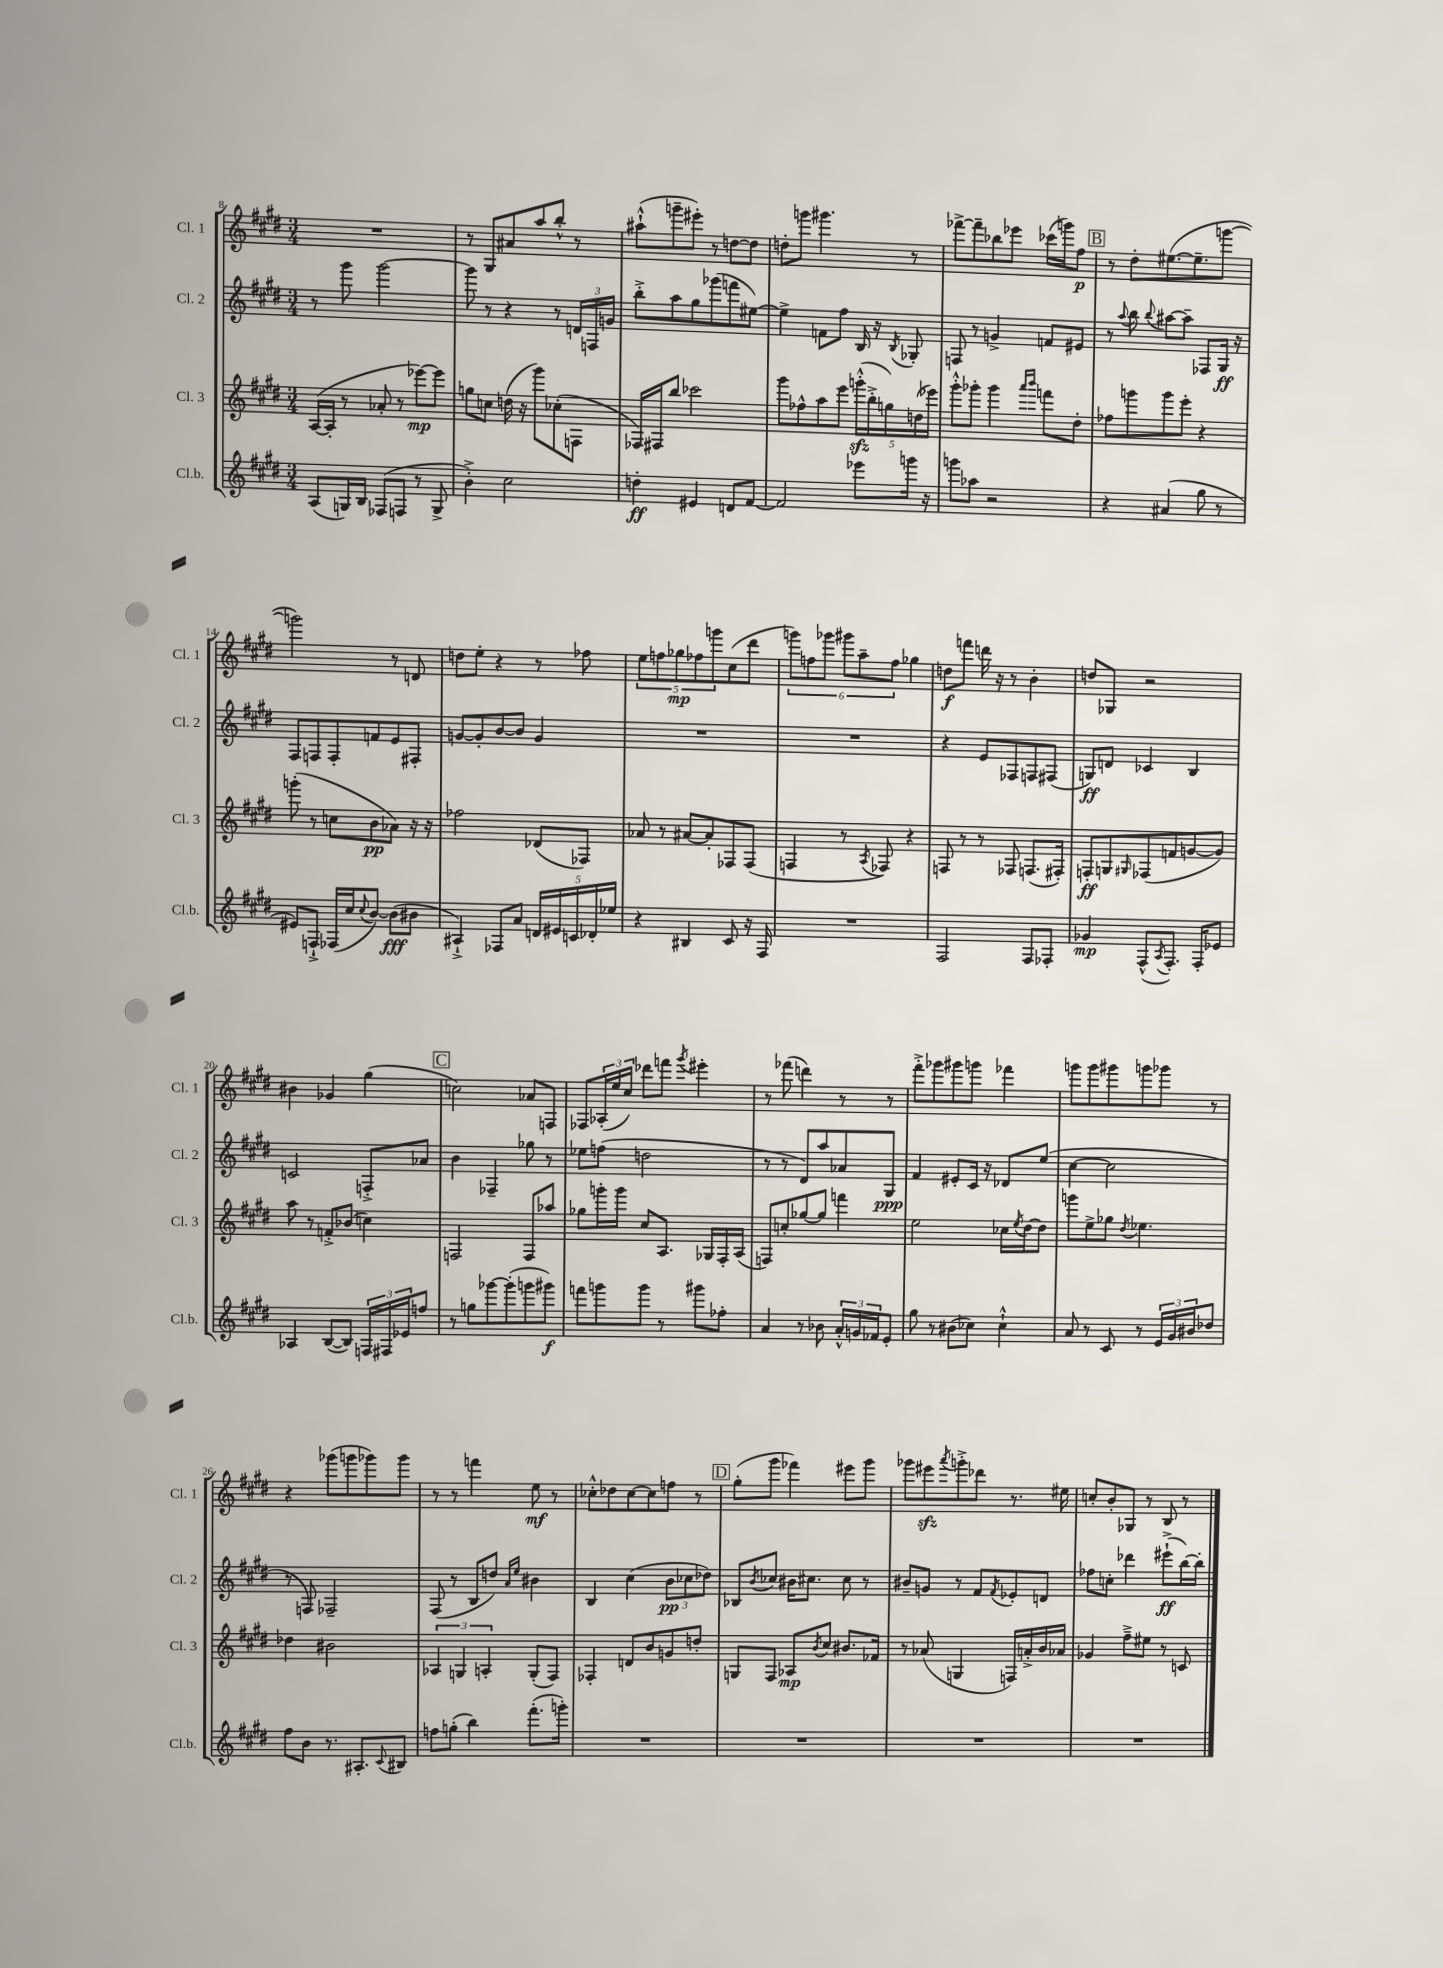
<<
\new StaffGroup <<
\new Staff = "s0" \with { instrumentName = "Cl. 1" shortInstrumentName = "Cl. 1" } {
    \clef treble \key e \major \numericTimeSignature \time 3/4
    R2. |
    r8 gis8 ais'8 a''8 b''8-.-^ r8 |
    ais''8-!-^( g'''8-- eis'''8-.) r8 d''8~ d''8 |
    d''8-. g'''8 gis'''4. r8 |
    fes'''8~-> fes'''8-- bes''8 ees'''8 ces'''16( g'''16) fis''8\p |
    \mark \markup { \box "B" } r8 dis''8-. eis''8.~( eis''8.-- g'''8~ |
    g'''2) r8 d'8 |
    d''8 e''8-. r4 r8 fes''8 |
    \tuplet 5/4 { e''8 f''8 ges''8\mp fes''8 g'''8 } cis''8( dis'''8 |
    \tuplet 6/4 { g'''8) f''8 ges'''8 gis'''8 a''8-- f''8 } ges''4 |
    d''8\f f'''8 d'''16 r16 r8 b'4-. |
    d''8 ges8 r2 |
    bis'4 ges'4 gis''4( |
    \mark \markup { \box "C" } c''2) aes'8 f8 |
    fes8 \tuplet 3/2 { aes16-.( e''16 cis''16) } des'''8 f'''8 \acciaccatura { gis'''8 } eis'''4-. |
    r8 fes'''8( d'''4) r8 r8 |
    fis'''8-.-> ges'''8 gis'''8 g'''8 fes'''4 |
    g'''8 g'''8 gis'''8 g'''8 ges'''8 r8 |
    r4 ges'''8( g'''8 ges'''8) ges'''8 |
    r8 r8 f'''4 e''8\mf r8 |
    ces''8-.-^ des''8 ces''8~ ces''8 f''8 r8 |
    \mark \markup { \box "D" } gis''8-.( gis'''8 fes'''4) eis'''8 gis'''8 |
    ges'''8 eis'''8\sfz \acciaccatura { a'''8 } g'''8-.-> des'''8 r8. eis''16 |
    c''8-. b'8-. ges8 r8 b8 r8 \bar "|." |
}
\new Staff = "s1" \with { instrumentName = "Cl. 2" shortInstrumentName = "Cl. 2" } {
    \clef treble \key e \major \numericTimeSignature \time 3/4
    r8 gis'''8 gis'''2~ |
    gis'''8 r8 r4 r8 \tuplet 3/2 { d'16 f16 g'16 } |
    b''8-.-> a''8 gis''8 ges'''8( f'''8 eis''8~) |
    eis''4-> f'8 fis''8 b16 r16 \acciaccatura { b8 } ges8-. |
    f8 r8 g'4-> f'8 eis'8 |
    \mark \markup { \box "B" } r8 \appoggiatura { a''8 } b''8 \appoggiatura { b''8 } ais''8~ ais''8-- fes8 gis16\ff r16 |
    fis8 f8 f8-. f'8 e'8 fis8-. |
    g'8~ g'8-. b'8~ b'8 g'4 |
    R2. |
    R2. |
    r4 e'8 fes8 f8 fis8( |
    g8\ff) d'8 ces'4 b4 |
    c'2 f8-.-> aes'8 |
    \mark \markup { \box "C" } b'4 fes4-- ges''8 r8 |
    ees''8 f''8( d''2 |
    r8 r8 dis'8) a''8 aes'8 gis8\ppp |
    fis'4 eis'8-. cis'16 r16 des'8 e''8( |
    cis''4~ cis''2 |
    r8 f8) fes2-- |
    fis8( r8 b8 d''8) \grace { a'16 e''16 } bis'4 |
    b4 cis''4( \tuplet 3/2 { b'8\pp ces''8 des''8) } |
    \mark \markup { \box "D" } bes8 \acciaccatura { b'8 } ces''8 bis'16 cis''8. cis''8 r8 |
    bis'8-- g'8 r8 fis'8 \acciaccatura { fis'8 } ees'8-. d'8 |
    fes''8 c''8-. des'''4 eis'''8-!->\ff( b''16~) b''16-. \bar "|." |
}
\new Staff = "s2" \with { instrumentName = "Cl. 3" shortInstrumentName = "Cl. 3" } {
    \clef treble \key e \major \numericTimeSignature \time 3/4
    a16~( a16-. r8 aes'8-. r8 ees'''8~\mp) ees'''8 |
    g''8 c''8 d''16( r16 gis'''8) ces''8-.( f8 |
    fes16) fis16 b''8 ces'''2 |
    gis'''8 fes''8-^ a''8 e'''8 \tuplet 5/4 { g'''16-.-^\sfz( b''16-.-> g''16) d''16( ees'''16) } |
    gis'''8-.-^ ges'''8-. ges'''4 \grace { a'''16 b'''16 } f'''8 dis''8-. |
    \mark \markup { \box "B" } fes''8 g'''8 g'''8 e'''8-. r4 |
    g'''8-.( r8 c''8 b'8\pp aes'8) r16 r16 |
    fes''2 des'8( fes8) |
    aes'8 r8 ais'8~ ais'8-. fes8 fes8( |
    f4 r8 \acciaccatura { a8 } fes8) r4 |
    f8 r8 r8 fes8 f8.( fis16-.) |
    f8-.\ff g8 \grace { gis16 } fes8( f'8 g'8~ g'8) |
    a''8 r8 f'8-.-> bes'8( c''4) |
    \mark \markup { \box "C" } f2 f8 aes''8 |
    ges''8 g'''16-. g'''16 cis''8 a8. ges16 fis16-. a16( |
    f8) c''8-. ges''8~ ges''8 f'''4 |
    e''2 ces''16 \acciaccatura { e''8 } dis''16~ dis''8 |
    g'''8 e''8-> ges''8 \acciaccatura { dis''8 } ees''4. |
    des''4 bis'2 |
    \tuplet 3/2 { aes4 g4 a4-. } g8-.( fis8) |
    fes4-. d'8 b'8 g'8 d''8-. |
    \mark \markup { \box "D" } g8 fis8 aes8\mp \acciaccatura { b'8 } cis''8 bis'8. fes'16 |
    r8 aes'8( g4 f16) a'16-.-> b'16 aes'16 |
    ges'4 fis''8---> eis''8 r8 c'8 \bar "|." |
}
\new Staff = "s3" \with { instrumentName = "Cl.b." shortInstrumentName = "Cl.b." } {
    \clef treble \key e \major \numericTimeSignature \time 3/4
    a8( g16) b16 fes8( f8 r8 g8-> |
    b'4-.->) cis''2 |
    d''4-.\ff eis'4 d'8 fis'8~ |
    fis'2 ees'''8 g'''16 r16 |
    g'''8 aes''8 r2 |
    \mark \markup { \box "B" } r4 ais'4( gis''8 r8 |
    eis'8) f8-!-> fes16( cis''16 \appoggiatura { cis''8 } b'8~) b'8\fff( bis'8 |
    ais4-!->) fes8 a'8 \tuplet 5/4 { d'16 eis'16 c'16 des'16-. ees''16 } |
    r4 bis4 cis'8 r16 fis16 |
    R2. |
    fis2 fis8 fes8-. |
    ges'4\mp fis8-^( \acciaccatura { a8 } fis8.-.) fis16-. ees'8 |
    aes4 b8~( b8) \tuplet 3/2 { f16 fis16 ees'16 } f''8 |
    \mark \markup { \box "C" } r8 g''8 ges'''8~ ges'''8-.( g'''8 gis'''8\f) |
    f'''8 g'''8 g'''8 r8 gis'''8 fes''8-. |
    a'4 r8 bes'8 \tuplet 3/2 { a'16-.-^ g'16 fes'16 } e'8-. |
    gis''8 r8 bis'8( ces''8) ces''4-!-^ |
    a'8 r8 cis'8 r8 \tuplet 3/2 { e'16 gis'16 bis'16 } des''8 |
    fis''8 b'8 r8. ais8.-. \appoggiatura { cis'8 } bis8 |
    f''8 g''8-.( b''4) fis'''8.-.( g'''16-.) |
    R2. |
    \mark \markup { \box "D" } R2. |
    R2. |
    R2. \bar "|." |
}
>>
>>
\layout { \context { \Score currentBarNumber = #8 } }
